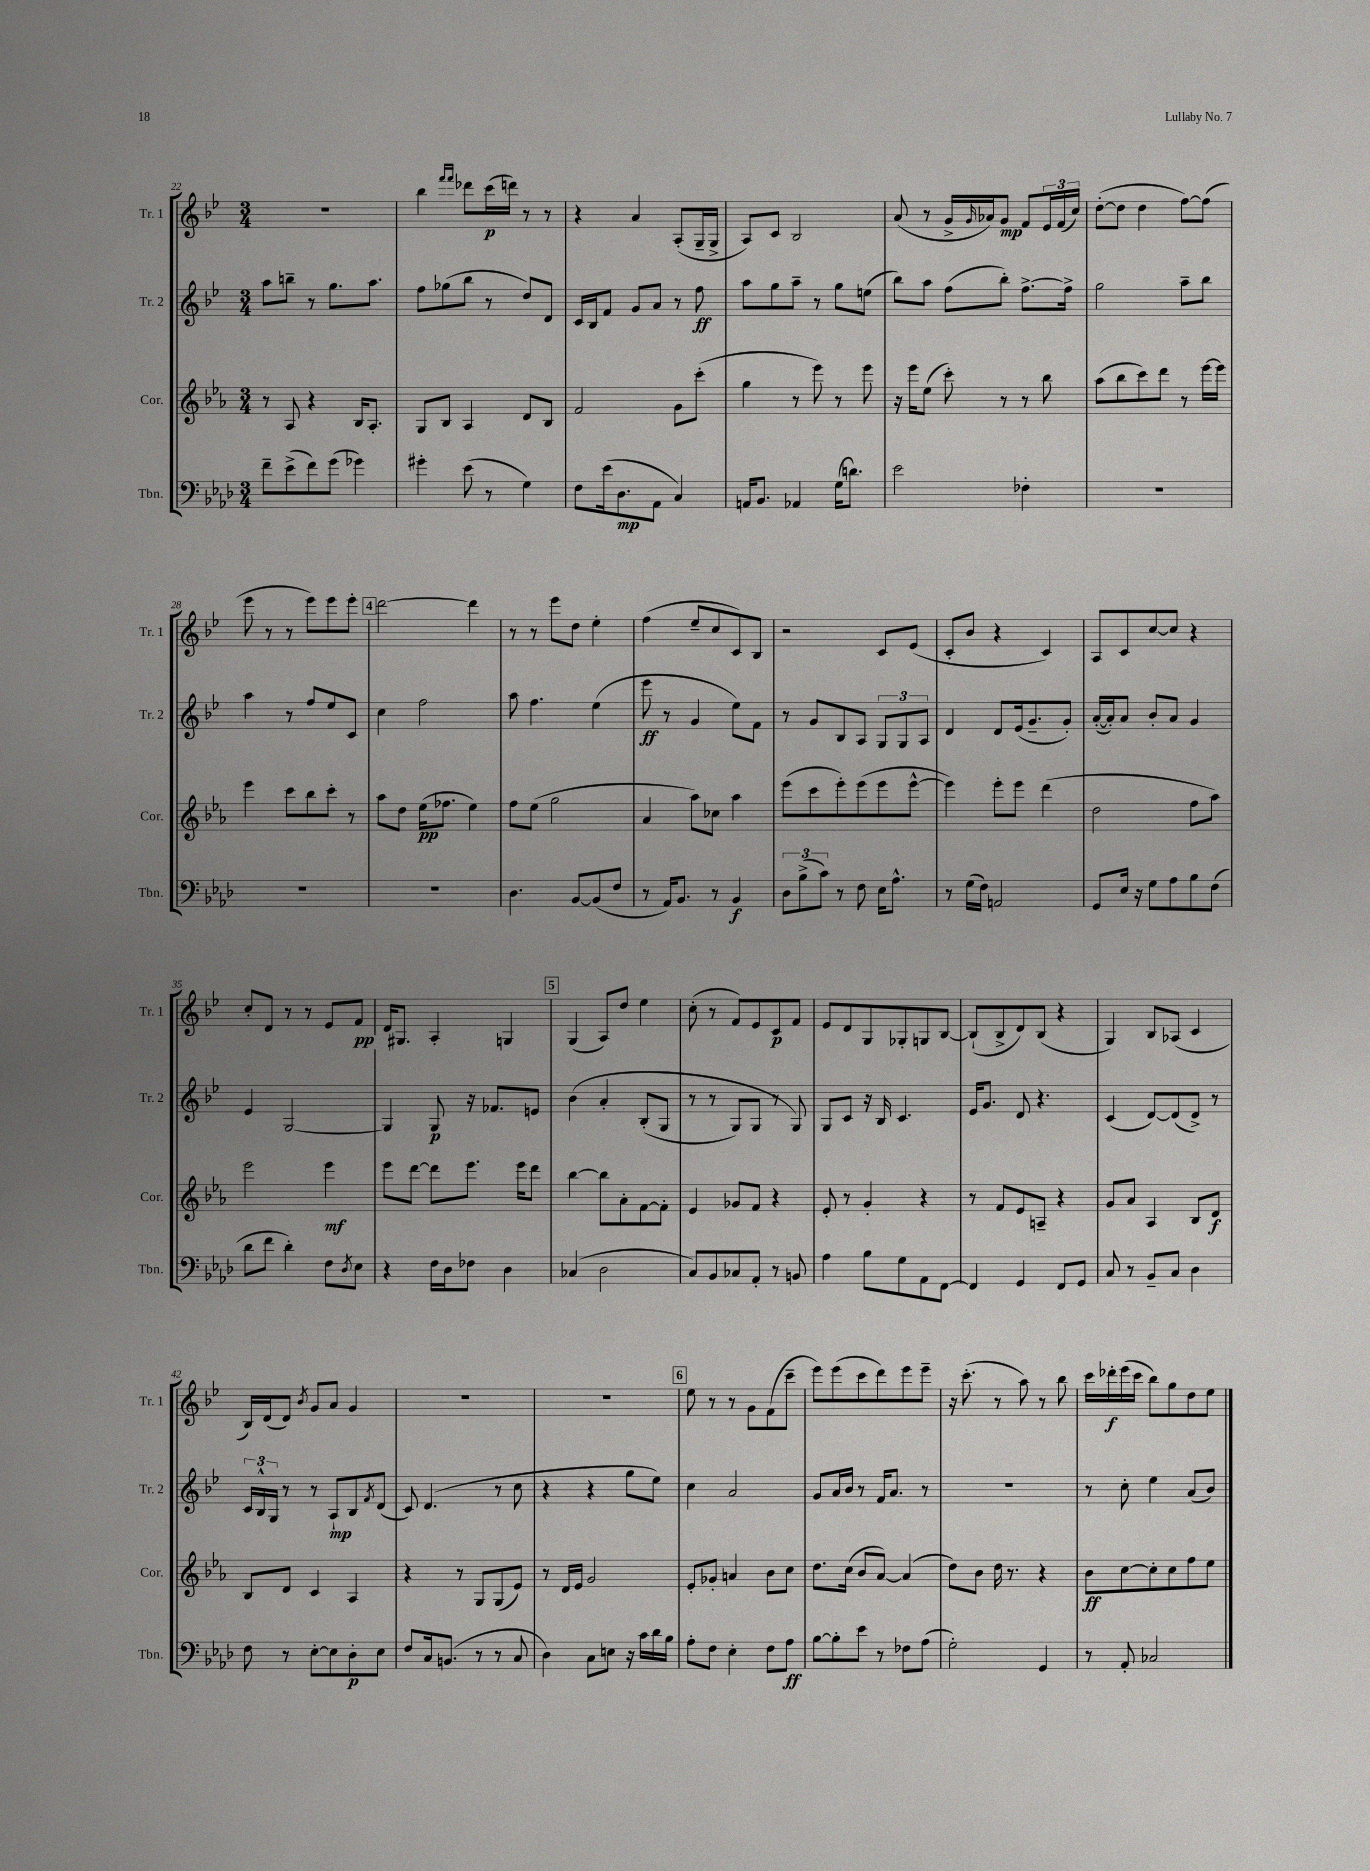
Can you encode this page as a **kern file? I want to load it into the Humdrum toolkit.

**kern	**dynam	**kern	**dynam	**kern	**dynam	**kern	**dynam
*part4	*part4	*part3	*part3	*part2	*part2	*part1	*part1
*staff4	*staff4	*staff3	*staff3	*staff2	*staff2	*staff1	*staff1
*I"Tbn.	*	*I"Cor.	*	*I"Tr. 2	*	*I"Tr. 1	*
*I'Tbn.	*	*I'Cor.	*	*I'Tr. 2	*	*I'Tr. 1	*
*clefF4	*	*clefG2	*	*clefG2	*	*clefG2	*
*k[b-e-a-d-]	*	*k[b-e-a-]	*	*k[b-e-]	*	*k[b-e-]	*
*M3/4	*	*M3/4	*	*M3/4	*	*M3/4	*
=22	=22	=22	=22	=22	=22	=22	=22
8f~\L	.	8r	.	8aa\L	.	2.r	.
(8e-^\	.	8A-/	.	8bbn~\J	.	.	.
8f\)	.	4r	.	8r	.	.	.
(8g\J	.	.	.	8.gg\L	.	.	.
4g-X\)	.	16B-/KL	.	.	.	.	.
.	.	8.A-'/J	.	8.aa\J	.	.	.
=23	=23	=23	=23	=23	=23	=23	=23
4g#X'\	.	8G/L	.	8ff\L	.	4bb-\	.
.	.	8B-/J	.	(8gg-X\	.	.	.
.	.	.	.	.	.	16qqfff/LL	.
.	.	.	.	.	.	16qqfff/JJ	.
(8e-\	.	4A-/	.	8bb-\J	.	8ddd-X\L	.
8r	.	.	.	8r	.	(16ccc\L	p
.	.	.	.	.	.	16dddn\JJ)	.
4G\)	.	8d/L	.	8dd/L)	.	8r	.
.	.	8B-/J	.	8d/J	.	8r	.
=24	=24	=24	=24	=24	=24	=24	=24
8F\L	.	2f/	.	16c/LL	.	4r	.
.	.	.	.	16B-/J	.	.	.
(16e-\k	.	.	.	8f/J	.	.	.
8.D-\	mp	.	.	.	.	.	.
.	.	.	.	8g/L	.	4a/	.
8AA-\J	.	.	.	8a/J	.	.	.
4C/)	.	8g\L	.	8r	.	(8A'/L	.
.	.	(8ccc'\J	.	8ff\	ff	16G~/L	.
.	.	.	.	.	.	16G^/JJ	.
=25	=25	=25	=25	=25	=25	=25	=25
16AAn/KL	.	4gg\	.	8aa\L	.	8A/L)	.
8.BB-/J	.	.	.	.	.	.	.
.	.	.	.	8gg\	.	8c/J	.
4AA-X/	.	8r	.	8aa~\J	.	2B-/	.
.	.	8eee-\)	.	8r	.	.	.
(16G\KL	.	8r	.	8gg\L	.	.	.
8.dn\J)	.	.	.	.	.	.	.
.	.	8eee-\	.	(8een\J	.	.	.
=26	=26	=26	=26	=26	=26	=26	=26
2e-\	.	16r	.	8bb-\L)	.	(8a/	.
.	.	16eee-\KL	.	.	.	.	.
.	.	(8ee-\J	.	8aa\J	.	8r	.
.	.	8ccc'\)	.	(8ff\L	.	16g^/LL	.
.	.	.	.	.	.	16qqg/	.
.	.	.	.	.	.	16a-X/J)	.
.	.	8r	.	8bb-'\J)	.	8g/J	mp
4F-X'\	.	8r	.	[8.ff^\L	.	8f/L	.
.	.	8bb-\	.	.	.	24e-/L	.
.	.	.	.	.	.	(24f/	.
.	.	.	.	16ff^\Jk]	.	.	.
.	.	.	.	.	.	24cc/JJ)	.
=27	=27	=27	=27	=27	=27	=27	=27
2.r	.	(8aa-\L	.	2gg\	.	([8dd'\L	.
.	.	8bb-\	.	.	.	8dd\J]	.
.	.	8ccc\)	.	.	.	4dd\	.
.	.	8ddd\J	.	.	.	.	.
.	.	8r	.	8aa~\L	.	[8ff\L)	.
.	.	[16eee-\LL	.	8bb-\J	.	(8ff\J]	.
.	.	16eee-\JJ]	.	.	.	.	.
!!LO:LB:g=z
=28	=28	=28	=28	=28	=28	=28	=28
2.r	.	4eee-\	.	4aa\	.	8eee-\	.
.	.	.	.	.	.	8r	.
.	.	8ccc\L	.	8r	.	8r	.
.	.	8bb-\	.	8ff/L	.	8eee-\L)	.
.	.	8ccc'\J	.	8ee-/	.	8eee-\	.
.	.	8r	.	8c/J	.	8eee-'\J	.
!!LO:REH:place=s1:t=4
=29	=29	=29	=29	=29	=29	=29	=29
2.r	.	8aa-\L	.	4cc\	.	[2ddd\	.
.	.	8dd\J	.	.	.	.	.
.	.	(16ee-\KL	pp	2ff\	.	.	.
.	.	8.ff-X\J	.	.	.	.	.
.	.	4ee-\)	.	.	.	4ddd\]	.
=30	=30	=30	=30	=30	=30	=30	=30
4.D-\	.	8ff\L	.	8aa\	.	8r	.
.	.	(8ee-\J	.	4.ff\	.	8r	.
.	.	2gg\	.	.	.	8eee-\L	.
[8BB-/L	.	.	.	.	.	8dd\J	.
(8BB-/]	.	.	.	(4ee-\	.	4ee-'\	.
8F/J	.	.	.	.	.	.	.
=31	=31	=31	=31	=31	=31	=31	=31
8r	.	4a-/	.	8eee-\	ff	(4ff\	.
16AA-/KL)	.	.	.	8r	.	.	.
8.BB-/J	.	.	.	.	.	.	.
.	.	8aa-\L)	.	4g/	.	8ee-~/L	.
8r	.	8cc-X\J	.	.	.	8cc/	.
4BB-/	f	4aa-\	.	8ee-\L)	.	8c/)	.
.	.	.	.	8f\J	.	8B-/J	.
=32	=32	=32	=32	=32	=32	=32	=32
12D-\L	.	(8eee-\L	.	8r	.	2r	.
(12B-^\	.	.	.	.	.	.	.
.	.	8ccc\	.	8g/L	.	.	.
12c\J)	.	.	.	.	.	.	.
8r	.	8eee-'\)	.	8B-/	.	.	.
8F\	.	(8eee-\	.	8A/J	.	.	.
16E-\KL	.	8eee-\	.	12G/L	.	8c/L	.
8.A-^^\J	.	.	.	.	.	.	.
.	.	.	.	12G/	.	.	.
.	.	[8eee-^^\J	.	.	.	(8e-/J	.
.	.	.	.	12A/J	.	.	.
=33	=33	=33	=33	=33	=33	=33	=33
8r	.	4eee-\])	.	4d/	.	8c'/L	.
(16G\LL	.	.	.	.	.	8b-/J	.
16F\JJ)	.	.	.	.	.	.	.
2AAn/	.	8eee-'\L	.	8d/L	.	4r	.
.	.	8eee-\J	.	(16e-/k	.	.	.
.	.	.	.	8.g~/	.	.	.
.	.	(4ddd\	.	.	.	4c/)	.
.	.	.	.	8g'/J)	.	.	.
=34	=34	=34	=34	=34	=34	=34	=34
8GG/L	.	2dd\	.	([16a'/LL	.	8A/L	.
.	.	.	.	16a'/J])	.	.	.
16E-/Jk	.	.	.	8a/J	.	8c/	.
16r	.	.	.	.	.	.	.
8G\L	.	.	.	8b-'/L	.	[8cc/	.
8A-\	.	.	.	8a/J	.	8cc/J]	.
8B-\	.	8ff\L	.	4g/	.	4r	.
(8F\J	.	8aa-\J)	.	.	.	.	.
!!LO:LB:g=z
=35	=35	=35	=35	=35	=35	=35	=35
8d-\L	.	2eee-\	.	4e-/	.	8cc'/L	.
8f\J	.	.	.	.	.	8d/J	.
4d-'\)	.	.	.	[2G/	.	8r	.
.	.	.	.	.	.	8r	.
8F\L	.	4eee-\	mf	.	.	8e-/L	.
8qD-/	.	.	.	.	.	.	.
8E-\J	.	.	.	.	.	8f/J	pp
=36	=36	=36	=36	=36	=36	=36	=36
4r	.	8eee-\L	.	4G/]	.	16d/KL	.
.	.	.	.	.	.	8.G#X/J	.
.	.	[8ddd\J	.	.	.	.	.
16F\LL	.	8ddd\L]	.	8G/	p	4A'/	.
16D-\J	.	.	.	.	.	.	.
8F-X\J	.	8.eee-\J	.	16r	.	.	.
.	.	.	.	8.f-X/L	.	.	.
4D-\	.	.	.	.	.	4Gn/	.
.	.	16eee-\KL	.	.	.	.	.
.	.	8ddd\J	.	8en/J	.	.	.
!!LO:REH:place=s1:t=5
=37	=37	=37	=37	=37	=37	=37	=37
(4C-X/	.	[4bb-\	.	(4b-\	.	(4G/	.
2D-\	.	8bb-\L]	.	4a'/	.	8A/L)	.
.	.	8a-'\	.	.	.	8dd/J	.
.	.	[8f\	.	(8B-'/L	.	4ee-\	.
.	.	8f'\J]	.	8G/J	.	.	.
=38	=38	=38	=38	=38	=38	=38	=38
8C/L)	.	4e-/	.	8r	.	(8cc'\	.
8BB-/	.	.	.	8r	.	8r	.
8C-X/	.	8g-X/L	.	8G/L)	.	8f/L)	.
8AA-'/J	.	8f/J	.	8G/J	.	8e-/	.
8r	.	4r	.	8r	.	8c/	p
8BBn/	.	.	.	8G/)	.	8f/J	.
=39	=39	=39	=39	=39	=39	=39	=39
4A-\	.	8e-'/	.	8G/L	.	8e-/L	.
.	.	8r	.	8c/J	.	8d/	.
8B-\L	.	4g'/	.	16r	.	8G/	.
.	.	.	.	16B-/	.	.	.
8G\	.	.	.	4.c/	.	8G-X'/	.
8AA-\	.	4r	.	.	.	8Gn/	.
[8FF\J	.	.	.	.	.	[8B-/J	.
=40	=40	=40	=40	=40	=40	=40	=40
4FF/]	.	8r	.	16e-/KL	.	(8B-`/L]	.
.	.	.	.	8.g/J	.	.	.
.	.	8f/L	.	.	.	8B-^/	.
4GG/	.	8e-/	.	8d/	.	8d/)	.
.	.	8An~/J	.	4.r	.	(8B-/J	.
8FF/L	.	4r	.	.	.	4r	.
8GG/J	.	.	.	.	.	.	.
=41	=41	=41	=41	=41	=41	=41	=41
8C/	.	8g/L	.	(4c/	.	4G/)	.
8r	.	8a-/J	.	.	.	.	.
8BB-~/L	.	4A-/	.	[8d/L)	.	8B-/L	.
8C/J	.	.	.	(8d/]	.	(8A-X/J	.
4D-\	.	8B-/L	.	8d^/J)	.	4c/	.
.	.	8d/J	f	8r	.	.	.
!!LO:LB:g=z
=42	=42	=42	=42	=42	=42	=42	=42
8F\	.	8B-/L	.	24c/LL	.	16B-/LL)	.
.	.	.	.	24B-^^/	.	.	.
.	.	.	.	.	.	(16d/J	.
.	.	.	.	24G/JJ	.	.	.
8r	.	8d/J	.	8r	.	8d/J)	.
.	.	.	.	.	.	8qb-/	.
[8E-'\L	.	4c/	.	8r	.	8g/L	.
8E-\]	.	.	.	8A`/L	mp	8a/J	.
8D-'\	p	4A-/	.	8B-/	.	4g/	.
.	.	.	.	8qf/	.	.	.
8E-\J	.	.	.	(8d/J	.	.	.
=43	=43	=43	=43	=43	=43	=43	=43
8F/L	.	4r	.	8c/)	.	2.r	.
16C/k	.	.	.	(4.d/	.	.	.
(8.BBn/J	.	.	.	.	.	.	.
.	.	8r	.	.	.	.	.
8r	.	8G/L	.	.	.	.	.
8r	.	(8G/	.	8r	.	.	.
8C/	.	8e-/J)	.	8cc\	.	.	.
=44	=44	=44	=44	=44	=44	=44	=44
4D-\)	.	8r	.	4r	.	2.r	.
.	.	16d/LL	.	.	.	.	.
.	.	16e-/JJ	.	.	.	.	.
8C\L	.	2g/	.	4r	.	.	.
8En\J	.	.	.	.	.	.	.
16r	.	.	.	8gg\L	.	.	.
16c\LL	.	.	.	.	.	.	.
16d-\	.	.	.	8ee-\J)	.	.	.
16B-\JJ	.	.	.	.	.	.	.
!!LO:REH:place=s1:t=6
=45	=45	=45	=45	=45	=45	=45	=45
8A-'\L	.	8e-'/L	.	4cc\	.	8ee-\	.
8F\J	.	8g-X'/J	.	.	.	8r	.
4E-'\	.	4an/	.	2a/	.	8r	.
.	.	.	.	.	.	8g\L	.
8F\L	.	8b-\L	.	.	.	(8f\	.
8A-\J	ff	8cc\J	.	.	.	8ccc~\J	.
=46	=46	=46	=46	=46	=46	=46	=46
[8B-\L	.	8.dd\L	.	8g/L	.	8eee-\L)	.
8B-'\]	.	.	.	16a/L	.	(8eee-\	.
.	.	(16cc\Jk	.	16b-/JJ	.	.	.
8e-\J	.	8b-/L	.	8r	.	8ccc\	.
8r	.	[8a-/J)	.	16f/KL	.	8ddd\)	.
.	.	.	.	8.a/J	.	.	.
8F-X\L	.	(4a-/]	.	.	.	8eee-\	.
(8A-\J	.	.	.	8r	.	8eee-~\J	.
=47	=47	=47	=47	=47	=47	=47	=47
2G'\)	.	8dd\L)	.	2.r	.	16r	.
.	.	.	.	.	.	(8.ccc'\	.
.	.	8b-\J	.	.	.	.	.
.	.	16dd\	.	.	.	8r	.
.	.	8.r	.	.	.	.	.
.	.	.	.	.	.	8aa\)	.
4GG/	.	4r	.	.	.	8r	.
.	.	.	.	.	.	8bb-\	.
=48	=48	=48	=48	=48	=48	=48	=48
8r	.	8b-\L	ff	8r	.	16ccc\LL	.
.	.	.	.	.	.	16ddd-X'\	f
8AA-'/	.	[8cc\	.	8cc'\	.	(16eee-\	.
.	.	.	.	.	.	16ccc\JJ	.
2C-X/	.	8cc'\]	.	4ee-\	.	8bb-\L)	.
.	.	8cc\	.	.	.	8gg\	.
.	.	8ff\	.	(8a/L	.	8dd\	.
.	.	8ee-\J	.	8b-/J)	.	8ee-\J	.
==	==	==	==	==	==	==	==
*-	*-	*-	*-	*-	*-	*-	*-
